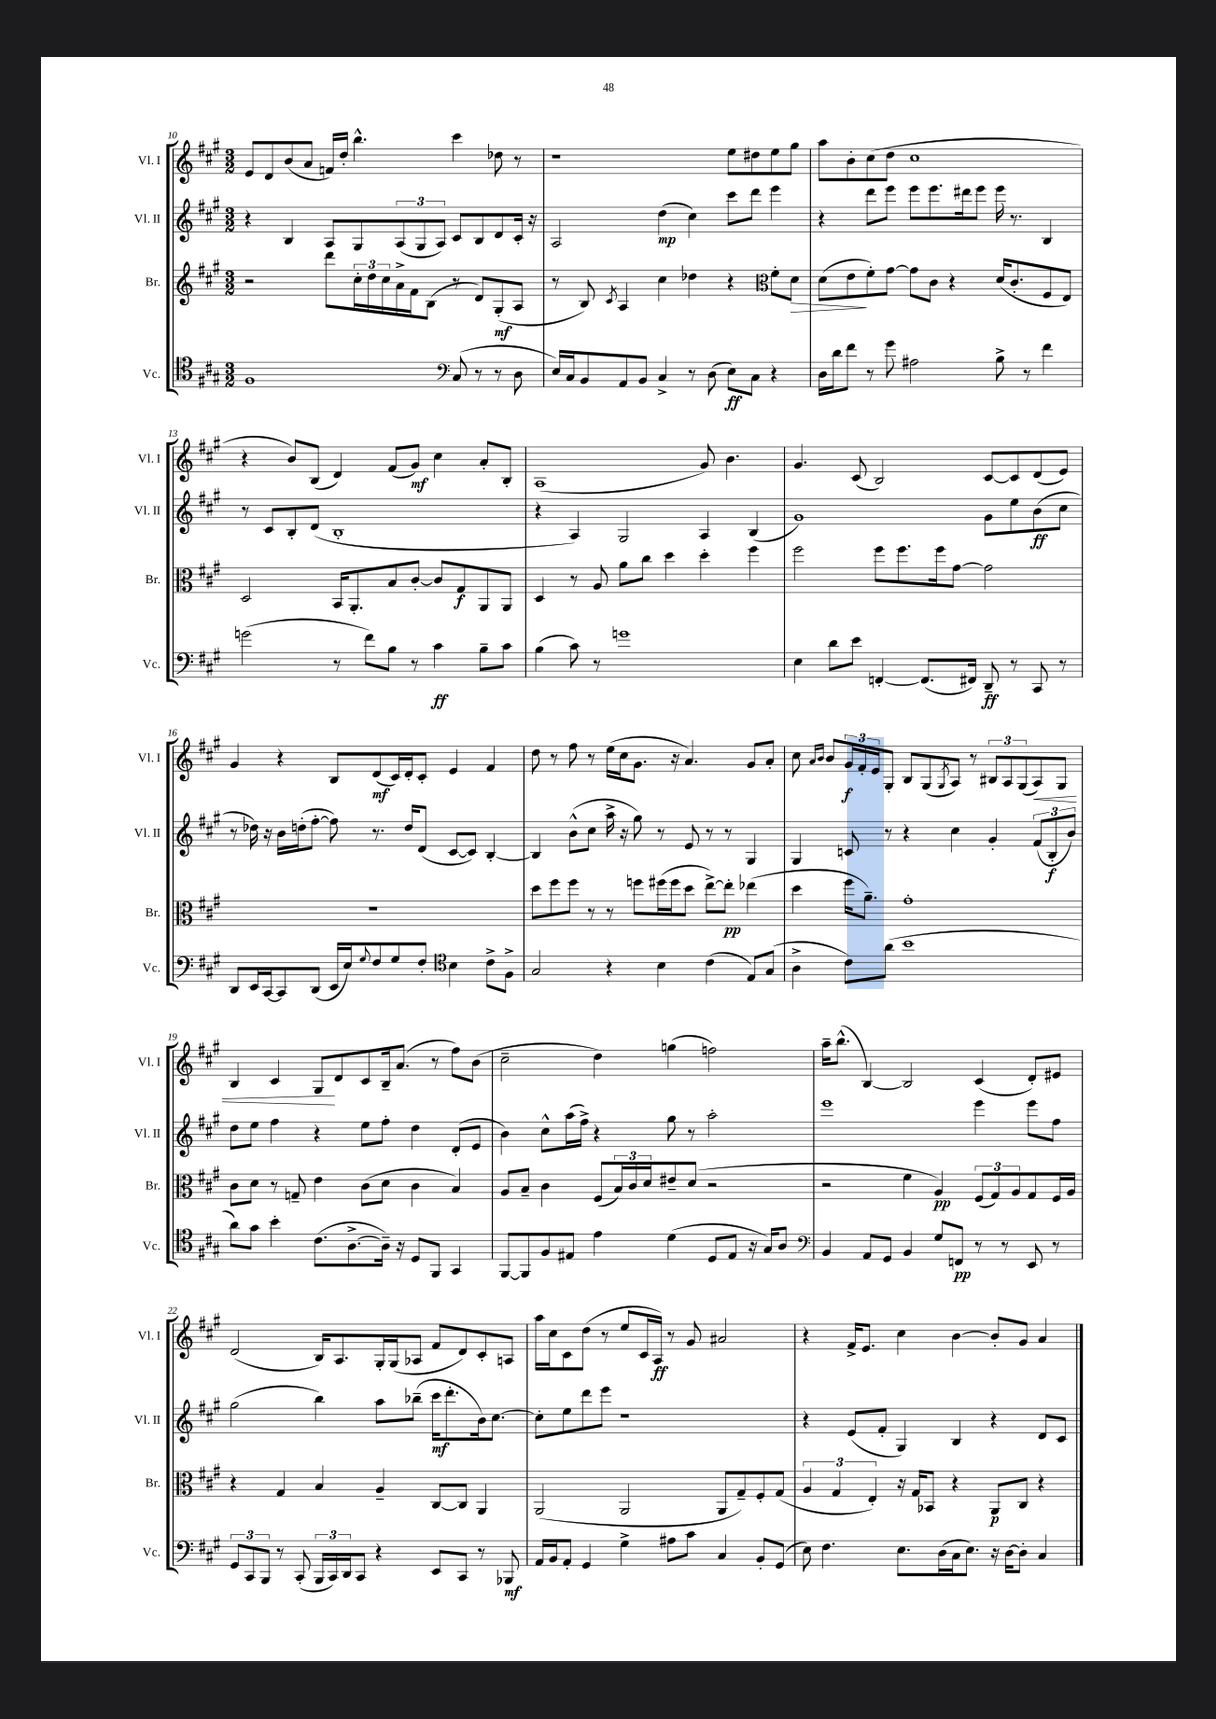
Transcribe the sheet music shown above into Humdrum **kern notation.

**kern	**dynam	**kern	**dynam	**kern	**dynam	**kern	**dynam
*part4	*part4	*part3	*part3	*part2	*part2	*part1	*part1
*staff4	*staff4	*staff3	*staff3	*staff2	*staff2	*staff1	*staff1
*I"Vc.	*	*I"Br.	*	*I"Vl. II	*	*I"Vl. I	*
*I'Vc.	*	*I'Br.	*	*I'Vl. II	*	*I'Vl. I	*
*clefC4	*	*clefG2	*	*clefG2	*	*clefG2	*
*k[f#c#g#]	*	*k[f#c#g#]	*	*k[f#c#g#]	*	*k[f#c#g#]	*
*M3/2	*	*M3/2	*	*M3/2	*	*M3/2	*
=10	=10	=10	=10	=10	=10	=10	=10
1F#	.	2r	.	4r	.	8e/L	.
.	.	.	.	.	.	8d/	.
.	.	.	.	4B/	.	(8b/	.
.	.	.	.	.	.	8a/J	.
.	.	8ddd\L	.	8A/L	.	16fn/LL)	.
.	.	.	.	.	.	16dd'/JJ	.
.	.	24cc#'\L	.	8G#/	.	4.bb^^\	.
.	.	24dd\	.	.	.	.	.
.	.	24cc#\	.	.	.	.	.
.	.	16a^\	.	(12A/	.	.	.
.	.	16f#\J	.	.	.	.	.
.	.	.	.	12G#/	.	.	.
.	.	(8B\J	.	.	.	.	.
.	.	.	.	12A/J)	.	.	.
*clefF4	*	*	*	*	*	*	*
(8C#/	.	8r	.	8c#/L	.	4ccc#\	.
8r	.	8d/L)	.	8B/	.	.	.
8r	.	(8G#'/	mf	8d/	.	8dd-X\	.
8D\	.	8A/J	.	16c#'/Jk	.	8r	.
.	.	.	.	16r	.	.	.
=11	=11	=11	=11	=11	=11	=11	=11
16E/LL)	.	8r	.	2A/	.	1r	.
16C#/J	.	.	.	.	.	.	.
8BB/	.	8B/)	.	.	.	.	.
.	.	8qc#/	.	.	.	.	.
8AA/	.	4A/	.	.	.	.	.
8BB/J	.	.	.	.	.	.	.
4C#^/	.	4cc#\	.	(4dd\	mp	.	.
8r	.	4dd-X\	.	4cc#\)	.	.	.
(8D\	.	.	.	.	.	.	.
8E\L)	ff	4r	.	8ccc#\L	.	8ee\L	.
8C#\J	.	.	.	8ddd\J	.	8dd#X\	.
*	*	*clefC3	*	*	*	*	*
4r	.	8f#'\L	.	4eee\	.	8ee\	.
!	!	!	!LO:HP:b	!	!	!	!
.	.	8d\J	>	.	.	8gg#\J	.
=12	=12	=12	=12	=12	=12	=12	=12
16D\LL	.	(8d\L	.	4r	.	8aa\L	.
16d\J	.	.	.	.	.	.	.
8f#\J	.	8e\	.	.	.	8b'\	.
8r	.	8f#'\)	]	8ddd\L	.	(8cc#\	.
8g#\	.	[8g#\J	.	8eee\J	.	8dd\J	.
2A#X\	.	8g#\L]	.	8eee\L	.	1cc#	.
.	.	8c#\J	.	8.eee\	.	.	.
.	.	4r	.	.	.	.	.
.	.	.	.	16ddd#X\k	.	.	.
.	.	.	.	8eee\J	.	.	.
8B^\	.	(16d/KL	.	16eee\	.	.	.
.	.	8.c#'/	.	8.r	.	.	.
8r	.	.	.	.	.	.	.
4f#\	.	8F#/	.	4B/	.	.	.
.	.	8E/J)	.	.	.	.	.
!!LO:LB:g=z
=13	=13	=13	=13	=13	=13	=13	=13
(2gn\	.	2D/	.	8r	.	4r	.
.	.	.	.	8c#/L	.	.	.
.	.	.	.	8B'/	.	8b/L)	.
.	.	.	.	(8d/J	.	(8B/J	.
8r	.	16BB/KL	.	1B'	.	4d/)	.
.	.	8.AA'/	.	.	.	.	.
8f#\L)	.	.	.	.	.	.	.
8B\J	.	8B/	.	.	.	(8f#/L	.
8r	.	[8c#'/J	.	.	.	8g#/J)	mf
4c#\	ff	8c#/L]	.	.	.	4cc#\	.
.	.	8G#/	f	.	.	.	.
8B~\L	.	8AA/	.	.	.	8a'/L	.
8c#\J	.	8AA/J	.	.	.	8B'/J	.
=14	=14	=14	=14	=14	=14	=14	=14
(4B\	.	4D/	.	4r	.	(1A	.
8c#\)	.	8r	.	4A/)	.	.	.
8r	.	8A/	.	.	.	.	.
1gn	.	8a\L	.	2G#/	.	.	.
.	.	8cc#\J	.	.	.	.	.
.	.	4dd\	.	.	.	.	.
.	.	4dd'\	.	4A/	.	8g#/)	.
.	.	.	.	.	.	4.b\	.
.	.	4ff#\	.	(4B/	.	.	.
=15	=15	=15	=15	=15	=15	=15	=15
4E\	.	2ff#\	.	1g#)	.	4.g#/	.
8d\L	.	.	.	.	.	.	.
8e\J	.	.	.	.	.	(8c#/	.
[4FFn'/	.	8ff#\L	.	.	.	2B/)	.
.	.	8.ff#\	.	.	.	.	.
(8.FF/L]	.	.	.	.	.	.	.
.	.	16ff#\k	.	.	.	.	.
.	.	[8g#\J	.	.	.	.	.
16FF#X/Jk)	.	.	.	.	.	.	.
8DD~/	ff	2g#\]	.	8g#\L	.	[8c#/L	.
8r	.	.	.	8ee\	.	8c#/]	.
8CC#/	.	.	.	(8b\	ff	(8d/	.
8r	.	.	.	8cc#\J	.	8e/J)	.
!!LO:LB:g=z
=16	=16	=16	=16	=16	=16	=16	=16
8DD/L	.	1.r	.	8r	.	4g#/	.
16EE/L	.	.	.	16dd-X\)	.	.	.
[16CC#/J	.	.	.	16r	.	.	.
8CC#/]	.	.	.	16b\LL	.	4r	.
.	.	.	.	(16ddn'\J	.	.	.
(8DD/J	.	.	.	[8ff#'\J	.	.	.
16EE/LL	.	.	.	8ff#\])	.	8B/L	.
16E/J)	.	.	.	.	.	.	.
8qqG#/	.	.	.	.	.	.	.
8F#/	.	.	.	8.r	.	(8d/	mf
8G#/	.	.	.	.	.	16c#/L)	.
.	.	.	.	16dd/KL	.	16d'/J	.
8F#'/J	.	.	.	(8d/J	.	8c#'/J	.
*clefC4	*	*	*	*	*	*	*
4B\	.	.	.	[8c#/L	.	4e/	.
.	.	.	.	8c#/J])	.	.	.
8c#^\L	.	.	.	[4B'/	.	4f#/	.
8F#^\J	.	.	.	.	.	.	.
=17	=17	=17	=17	=17	=17	=17	=17
2G#/	.	8dd\L	.	4B/]	.	8dd\	.
.	.	8ff#\	.	.	.	8r	.
.	.	8ff#\J	.	(8b^^\L	.	8ff#\	.
.	.	8r	.	8cc#\J	.	8r	.
4r	.	8r	.	16aa^\	.	(16ee\LL	.
.	.	.	.	16r	.	16cc#\J	.
.	.	8ffn\L	.	8gg#\)	.	8.g#\J	.
4B\	.	(16ff#X\L	.	8r	.	.	.
.	.	16ff#\J	.	.	.	16r	.
.	.	8dd\J	.	8e/	.	4.a/)	.
(4c#\	.	[8ee^\L)	.	8r	.	.	.
.	.	8ee'\J]	pp	8r	.	.	.
8E/L)	.	(4ee-X\	.	4G#/	.	8g#/L	.
(8G#/J	.	.	.	.	.	8a'/J	.
=18	=18	=18	=18	=18	=18	=18	=18
4A^\	.	4dd\	.	4G#/	.	8cc#\	.
.	.	.	.	.	.	16qqa/LL	.
.	.	.	.	.	.	16qqb/JJ	.
.	.	.	.	.	.	8b/L	.
8c#\L)	.	16ff#\KL	.	8cn/	.	24g#/L	f
.	.	.	.	.	.	24f#'/	.
.	.	8.a~\J)	.	.	.	.	.
.	.	.	.	.	.	24e/J	.
(8a\J	.	.	.	8r	.	8G#'/J	.
1b	.	1g#'	.	4r	.	8B/L	.
.	.	.	.	.	.	(8G#/	.
.	.	.	.	.	.	8qG#/	.
.	.	.	.	4cc#\	.	8A/J)	.
.	.	.	.	.	.	8r	.
.	.	.	.	4g#'/	.	12B#X/L	.
.	.	.	.	.	.	12A/	.
.	.	.	.	.	.	(12G#/	.
!	!	!	!	!	!	!	!LO:HP:b
.	.	.	.	(12f#/L	.	8A/)	<
.	.	.	.	12B'/	f	.	.
.	.	.	.	.	.	8G#/J	.
.	.	.	.	12b/J)	.	.	.
!!LO:LB:g=z
=19	=19	=19	=19	=19	=19	=19	=19
8a\L)	.	8c#\L	.	8dd\L	.	4B/	.
8g#\J	.	8d\J	.	8ee\J	.	.	.
4b'\	.	8r	.	4ff#\	.	4c#/	.
.	.	8Gn~/	.	.	.	.	.
(8.c#\L	.	4e\	.	4r	.	8G#/L	.
.	.	.	.	.	.	8d/	[
[8.A^\	.	.	.	.	.	.	.
.	.	(8c#\L	.	8ee\L	.	8c#/	.
16A~\Jk])	.	8d\J	.	8ff#'\J	.	16B~/k	.
16r	.	.	.	.	.	(8.a/J	.
8D/L	.	4c#\	.	4dd\	.	.	.
8FF#/J	.	.	.	.	.	8r	.
4GG#/	.	4B/)	.	(8d'/L	.	8ff#\L)	.
.	.	.	.	8e/J	.	(8b\J	.
=20	=20	=20	=20	=20	=20	=20	=20
[8FF#/L	.	8A/L	.	4b\)	.	2cc#~\	.
8FF#/]	.	8B~/J	.	.	.	.	.
8F#/	.	4c#\	.	8cc#^^\L	.	.	.
8E#X/J	.	.	.	(16aa\L	.	.	.
.	.	.	.	16ff#^\JJ)	.	.	.
4e\	.	(8F#/L	.	4r	.	4dd\)	.
.	.	24B/L)	.	.	.	.	.
.	.	24c#/	.	.	.	.	.
.	.	24d/J	.	.	.	.	.
(4d\	.	8e#X~/	.	8gg#\	.	(4ggn\	.
.	.	(8d/J	.	8r	.	.	.
8D/L	.	2r	.	2aa'\	.	2ffn\)	.
8E#/J	.	.	.	.	.	.	.
16r	.	.	.	.	.	.	.
16G#/KL)	.	.	.	.	.	.	.
8A/J	.	.	.	.	.	.	.
=21	=21	=21	=21	=21	=21	=21	=21
*clefF4	*	*	*	*	*	*	*
4BB/	.	2r	.	1eee	.	16aa~\KL	.
.	.	.	.	.	.	(8.bb^^\J	.
8AA/L	.	.	.	.	.	[4B/)	.
8GG#/J	.	.	.	.	.	.	.
4BB/	.	4f#\	.	.	.	2B/]	.
8G#/L	.	4A/)	pp	.	.	.	.
8FFn/J	pp	.	.	.	.	.	.
8r	.	(12F#/L	.	4eee\	.	(4c#/	.
.	.	12G#/)	.	.	.	.	.
8r	.	.	.	.	.	.	.
.	.	12A/	.	.	.	.	.
8EE/	.	8G#/	.	8eee\L	.	8d'/L)	.
8r	.	16F#/L	.	8ff#\J	.	8e#X/J	.
.	.	16A/JJ	.	.	.	.	.
!!LO:LB:g=z
=22	=22	=22	=22	=22	=22	=22	=22
12GG#/L	.	4r	.	(2gg#\	.	(2d/	.
12CC#/	.	.	.	.	.	.	.
12BBB/J	.	.	.	.	.	.	.
8r	.	4G#/	.	.	.	.	.
(8CC#'/	.	.	.	.	.	.	.
24BBB/LL	.	4B/	.	4bb\)	.	16B/KL)	.
24CC#/)	.	.	.	.	.	.	.
.	.	.	.	.	.	8.A/	.
24DD/J	.	.	.	.	.	.	.
8CC#/J	.	.	.	.	.	.	.
4r	.	4A~/	.	8aa\L	.	16G#'/L	.
.	.	.	.	.	.	(16G#/J	.
.	.	.	.	(8bb-X~\J	.	8A-X/J	.
8EE/L	.	[8C#/L	.	16ccc#\KL	mf	8f#/L	.
.	.	.	.	8.ddd'\	.	.	.
8CC#/J	.	8C#/J]	.	.	.	8d/)	.
8r	.	4AA/	.	16b\k)	.	8c#'/	.
.	.	.	.	[8.cc#\J	.	.	.
8BBB-X/	mf	.	.	.	.	8An/J	.
=23	=23	=23	=23	=23	=23	=23	=23
16AA/LL	.	(2AA/	.	8cc#'\L]	.	16aa\LL	.
16BB/J	.	.	.	.	.	16cc#\J	.
8AA'/J	.	.	.	8ee\	.	8c#\	.
4GG#/	.	.	.	8ddd\	.	(8dd\J	.
.	.	.	.	8eee\J	.	8r	.
4G#^\	.	2AA/	.	1r	.	8ee/L	.
.	.	.	.	.	.	16c#/L	.
.	.	.	.	.	.	16A/JJ)	ff
8A#X\L	.	.	.	.	.	8r	.
8c#\J	.	.	.	.	.	8g#/	.
4C#/	.	8AA/L	.	.	.	2a#X/	.
.	.	8G#~/)	.	.	.	.	.
8BB'/L	.	8F#'/	.	.	.	.	.
(8GG#/J	.	(8G#/J	.	.	.	.	.
=24	=24	=24	=24	=24	=24	=24	=24
8E\)	.	6A/	.	4r	.	4r	.
4.F#\	.	.	.	.	.	.	.
.	.	6G#/	.	.	.	.	.
.	.	.	.	(8e/L	.	16f#^/KL	.
.	.	.	.	.	.	8.e/J	.
.	.	6E'/)	.	.	.	.	.
.	.	.	.	8f#'/J	.	.	.
8.E\L	.	16r	.	4G#/)	.	4cc#\	.
.	.	16G#/KL	.	.	.	.	.
.	.	8BB-X/J	.	.	.	.	.
(16D\L	.	.	.	.	.	.	.
16C#\J	.	4r	.	4B/	.	[4b\	.
8.E\J)	.	.	.	.	.	.	.
16r	.	8AA/L	p	4r	.	8b'/L]	.
[16D\KL	.	.	.	.	.	.	.
8D'\J]	.	8C#/J	.	.	.	8g#/J	.
4C#/	.	4r	.	8d/L	.	4a/	.
.	.	.	.	8c#/J	.	.	.
==	==	==	==	==	==	==	==
*-	*-	*-	*-	*-	*-	*-	*-
